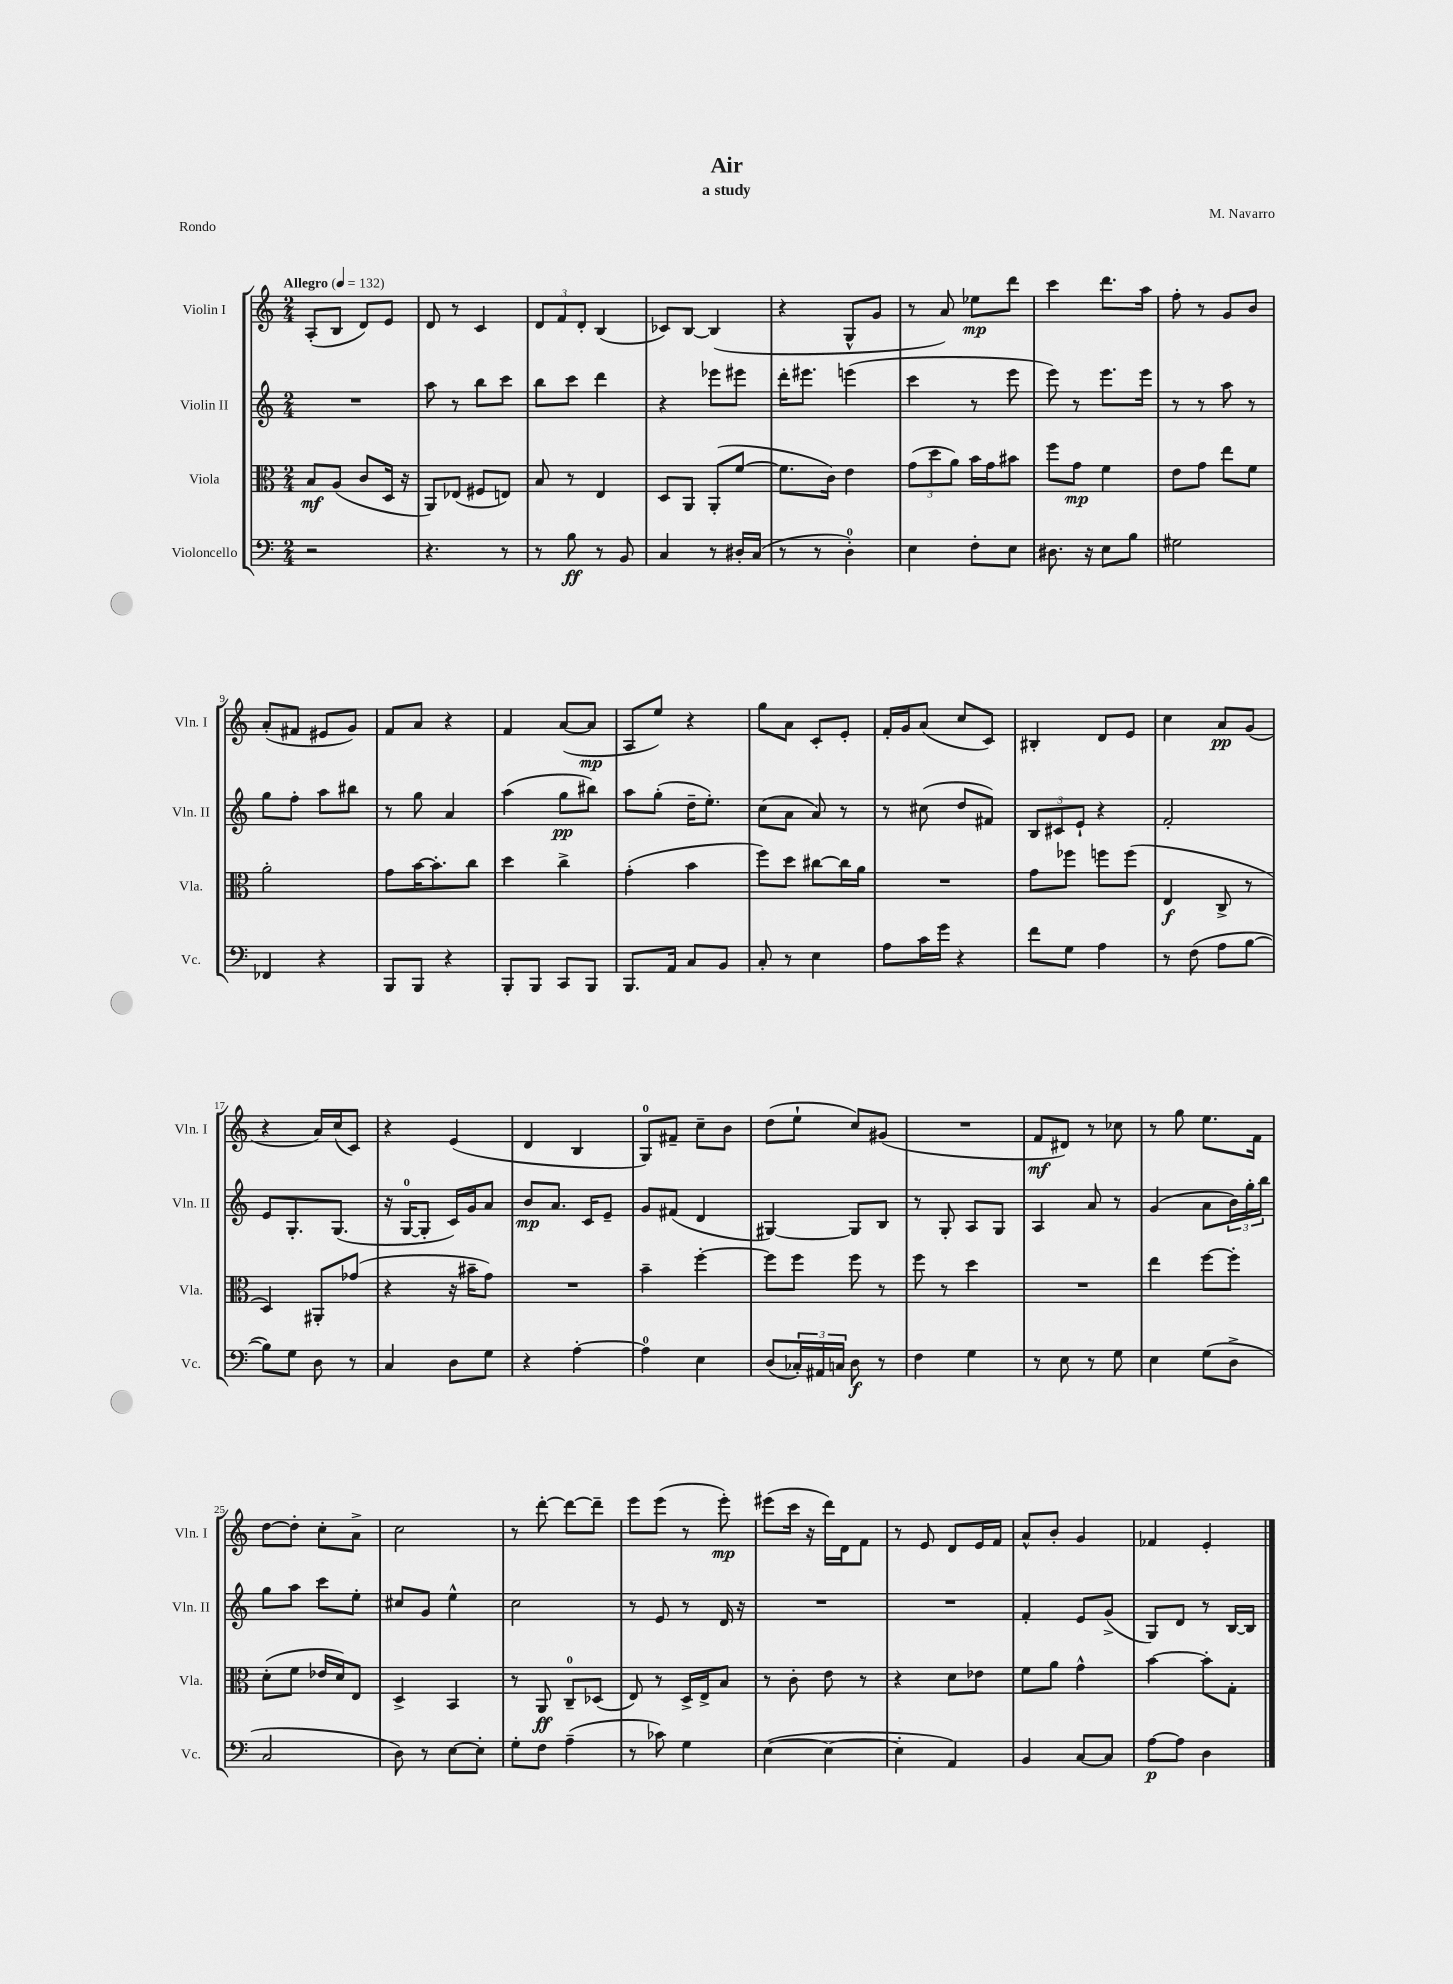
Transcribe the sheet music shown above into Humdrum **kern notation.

**kern	**kern	**kern	**kern
*staff4	*staff3	*staff2	*staff1
*clefF4	*clefC3	*clefG2	*clefG2
*k[]	*k[]	*k[]	*k[]
*M2/4	*M2/4	*M2/4	*M2/4
*MM132	*MM132	*MM132	*MM132
2r	8B	2r	(8A'
.	(8A	.	8B
.	8c	.	8d)
.	16D	.	8e
.	16r	.	.
=	=	=	=
4.r	8AA)	8aa	8d
.	(8E-	8r	8r
.	8F#	8bb	4c
8r	8E)	8ccc	.
=	=	=	=
8r	8B	8bb	12d
.	.	.	12f
8B	8r	8ccc	.
.	.	.	12d'
8r	4E	4ddd	(4B
8BB	.	.	.
=	=	=	=
4C	8D	4r	8c-)
.	8AA	.	[8B
8r	(8AA'	8eee-	(4B]
16D#'	[8f	8eee#	.
(16C	.	.	.
=	=	=	=
8r	8.f]	16ddd'	4r
.	.	8.eee#	.
8r	.	.	.
.	16c)	.	.
4D')	4e	(4eee	8G^^
.	.	.	8g
=	=	=	=
4E	(12g	4ccc	8r
.	12dd	.	.
.	.	.	8a)
.	12a)	.	.
8F'	16b	8r	8ee-
.	16g	.	.
8E	8b#	8eee	8ddd
=	=	=	=
8.D#	8ff	8eee)	4ccc
.	8g	8r	.
16r	.	.	.
8E	4f	8.eee	8.ddd
8B	.	.	.
.	.	16eee	16aa
=	=	=	=
2G#	8e	8r	8ff'
.	8g	8r	8r
.	8ee	8aa	8g
.	8f	8r	8b
=	=	=	=
4FF-	2a'	8gg	(8a'
.	.	8ff'	8f#
4r	.	8aa	8e#
.	.	8bb#	8g)
=	=	=	=
8BBB	8g	8r	8f
8BBB	[16b	8gg	8a
.	8.b']	.	.
4r	.	4a	4r
.	8cc	.	.
=	=	=	=
8BBB'	4dd	(4aa	4f
8BBB	.	.	.
8CC	4cc^	8gg	([8a
8BBB	.	8bb#)	8a]
=	=	=	=
8.BBB	(4g'	8aa	8A
.	.	(8gg'	8ee)
16AA	.	.	.
8C	4b	16dd~	4r
.	.	8.ee')	.
8BB	.	.	.
=	=	=	=
8C'	8ff)	(8cc	8gg
8r	8dd	8a	8a
4E	[8cc#	8a)	8c'
.	16cc#]	8r	8e'
.	16a	.	.
=	=	=	=
8A	2r	8r	16f'
.	.	.	16g
16c	.	(8cc#	(8a
16g	.	.	.
4r	.	8dd	8cc
.	.	8f#)	8c)
=	=	=	=
8f	8g	12B	4B#'
.	.	12c#	.
8G	8ff-	.	.
.	.	12e`	.
4A	8ff	4r	8d
.	(8ff	.	8e
=	=	=	=
8r	4E	2f'	4cc
(8F	.	.	.
8A	8C^	.	8a
[8B	8r	.	(8g
=	=	=	=
8B])	4D)	8e	4r
8G	.	8.G'	.
8D	8AA#'	.	16a)
.	.	(8.G	(16cc
8r	(8g-	.	8c)
=	=	=	=
4C	4r	16r	4r
.	.	[16G	.
.	.	8G']	.
8D	16r	16c)	(4e
.	16b#~	16g	.
8G	8g)	8a	.
=	=	=	=
4r	2r	8b	4d
.	.	8.a	.
[4A'	.	.	4B
.	.	16c	.
.	.	8e~	.
=	=	=	=
4A]	4b~	8g	8G)
.	.	(8f#	8f#~
4E	[4ff'	4d	8cc~
.	.	.	8b
=	=	=	=
(8D	8ff]	[4G#)	(8dd
24C-')	8ff	.	8ee`
24AA#	.	.	.
24C	.	.	.
8D	8ff	8G#]	8cc)
8r	8r	8B	(8g#
=	=	=	=
4F	8ff	8r	2r
.	8r	8G'	.
4G	4dd	8A	.
.	.	8G	.
=	=	=	=
8r	2r	4A	8f
8E	.	.	8d#)
8r	.	8a	8r
8G	.	8r	8cc-
=	=	=	=
4E	4ee	(4g	8r
.	.	.	8gg
(8G	[8ff	8a	8.ee
8D^	8ff']	24b)	.
.	.	24gg'	.
.	.	.	16f
.	.	24bb	.
=	=	=	=
2C	(8d'	8gg	[8dd
.	8f	8aa	8dd']
.	16e-	8ccc	8cc'
.	16d)	.	.
.	8E	8ee'	8a^
=	=	=	=
8D)	4D^	8cc#	2cc
8r	.	8g	.
[8E	4BB	4ee^^	.
8E']	.	.	.
=	=	=	=
8G'	8r	2cc	8r
8F	8AA	.	[8ddd'
(4A~	8C~	.	8ddd_
.	(8D-	.	8ddd~]
=	=	=	=
8r	8E)	8r	8eee
8c-)	8r	8e	(8eee
4G	16D^	8r	8r
.	16E^	.	.
.	8B	16d	8eee')
.	.	16r	.
=	=	=	=
([4E	8r	2r	(8eee#
.	8c'	.	16ccc
.	.	.	16r
4E_	8e	.	16ddd)
.	.	.	16d
.	8r	.	8f
=	=	=	=
4E']	4r	2r	8r
.	.	.	8e
4AA)	8d	.	8d
.	8e-	.	16e
.	.	.	16f
=	=	=	=
4BB	8f	4f'	8a^^
.	8a	.	8b'
[8C	4g^^	8e	4g
8C]	.	(8g^	.
=	=	=	=
[8A	[4b	8G)	4f-
8A]	.	8d	.
4D	8b']	8r	4e'
.	8G'	[16B	.
.	.	16B]	.
==	==	==	==
*-	*-	*-	*-
